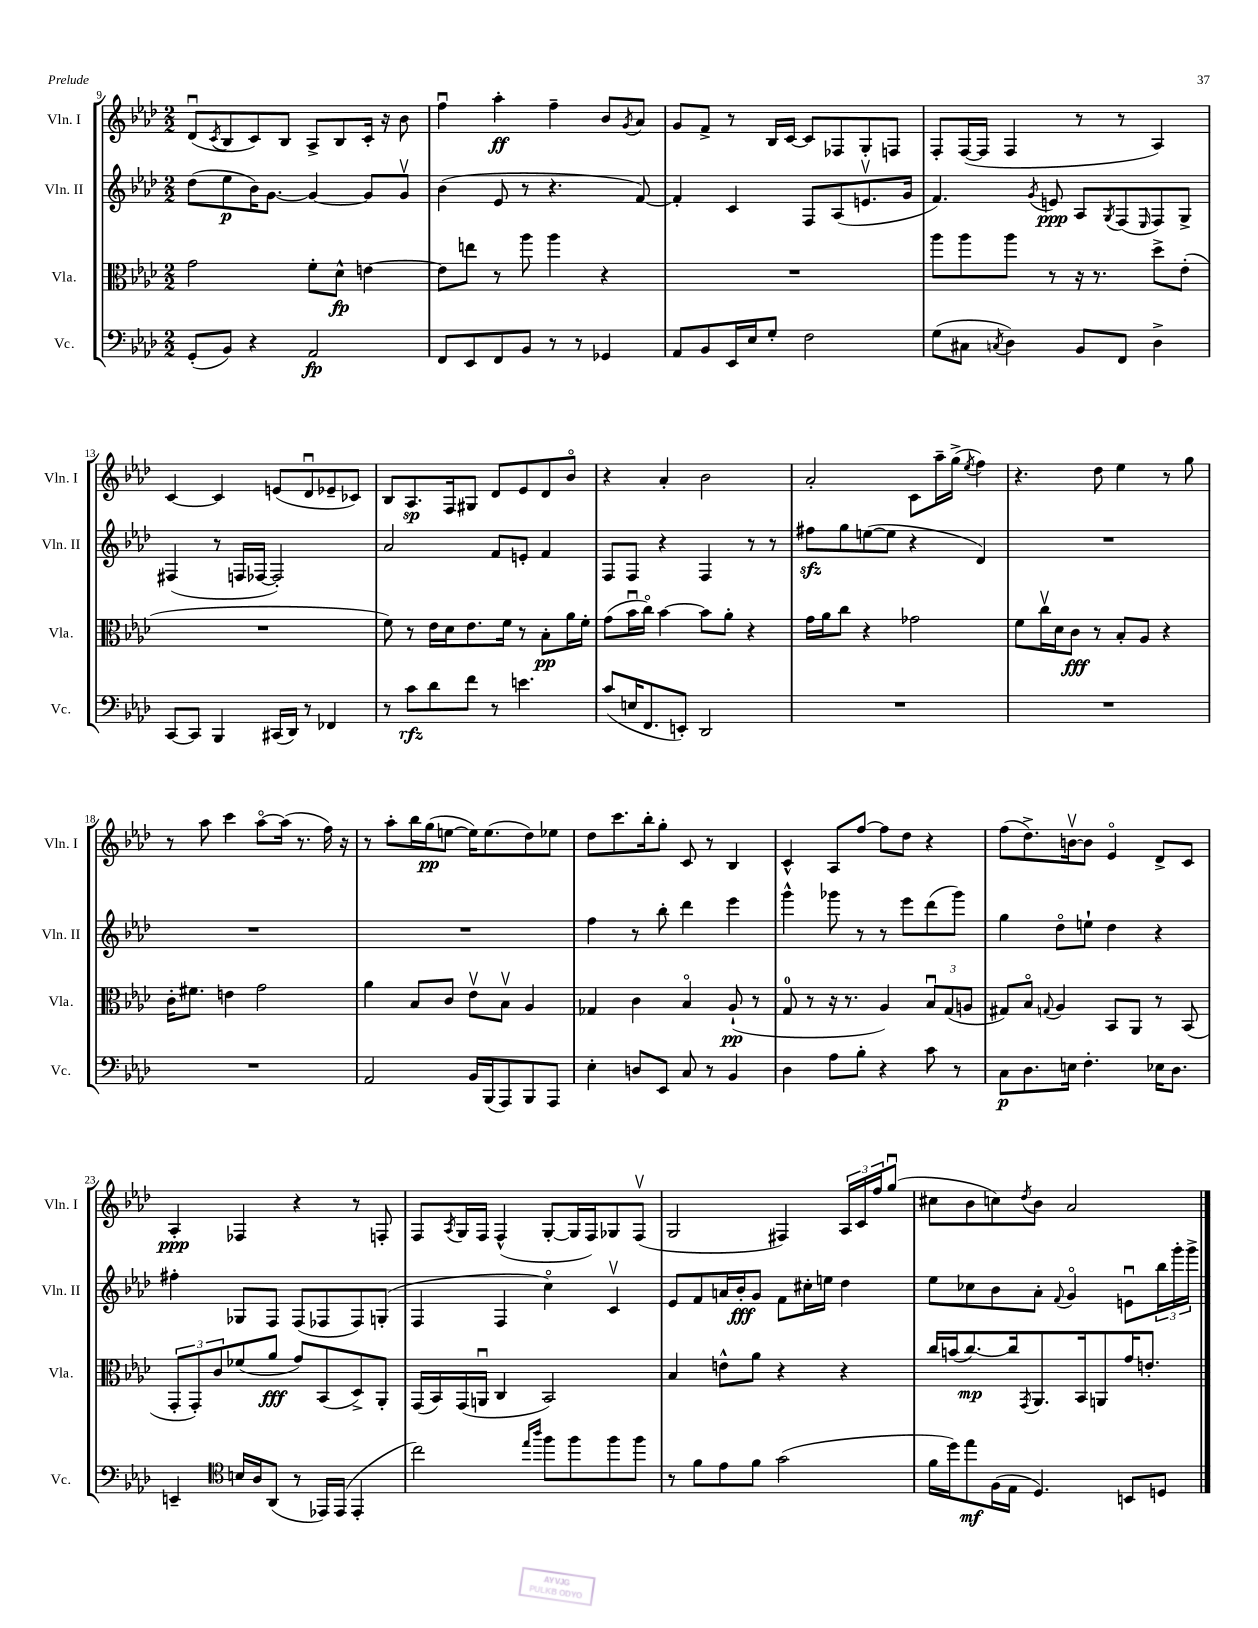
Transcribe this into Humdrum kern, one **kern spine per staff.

**kern	**kern	**kern	**kern
*staff4	*staff3	*staff2	*staff1
*clefF4	*clefC3	*clefG2	*clefG2
*k[b-e-a-d-]	*k[b-e-a-d-]	*k[b-e-a-d-]	*k[b-e-a-d-]
*M2/2	*M2/2	*M2/2	*M2/2
(8GG'/L	2g\	(8dd-\L	(8d-u/L
.	.	.	8qc/
8BB-/J)	.	8ee-\	8B-/
4r	.	16b-\K)	8c/)
.	.	[8.g\J	.
.	.	.	8B-/J
2AA-/	8f'\L	4g/_	8A-^/L
.	8d-^^\J	.	8B-/
.	[4e\	8g/]L	16c'/Jk
.	.	.	16r
.	.	8gv/J	8b-\
=	=	=	=
8FF/L	8e\]L	(4b-\	4ffu\
8EE-/	8ee\J	.	.
8FF/	8r	8e-/	4aa-'\
8BB-/J	8aa-\	8r	.
8r	4aa-\	4.r	4ff~\
8r	.	.	.
4GG-/	4r	.	8b-/L
.	.	.	8qg/
.	.	[8f/)	8a-/J
=	=	=	=
8AA-/L	1r	4f'/]	8g/L
8BB-/	.	.	8f^/J
16EE-/L	.	4c/	8r
16E-/J	.	.	.
8G'/J	.	.	16B-/LL
.	.	.	[16c/JJ
2F\	.	8F/L	8c/]L
.	.	(8A-/	8F-/
.	.	8.ev/	8G'/
.	.	.	8F/J
.	.	16g/Jk	.
=	=	=	=
(8G\L	8aa-\L	4.f/)	8F'/L
8C#\J	8aa-\	.	([16F/L
.	.	.	16F/]JJ
8qC/	.	.	.
4D-\)	8aa-\J	.	4F/
.	.	8qg/	.
.	8r	8e/	.
8BB-/L	16r	8A-/L	8r
.	8.r	.	.
.	.	8qG/	.
8FF/J	.	(8F/	8r
.	.	16qqE-/	.
4D-^\	8dd-^\L	8F/)	4A-/)
.	(8e-'\J	8G^/J	.
=	=	=	=
[8CC/L	1r	(4F#/	[4c/
8CC/]J	.	.	.
4BBB-/	.	8r	4c/]
.	.	16F/LL	.
.	.	[16F-/JJ	.
(16CC#/LL	.	2F-'/])	(8e/L
16DD-/JJ)	.	.	.
8r	.	.	8d-u/
4FF-/	.	.	8e-~/
.	.	.	8c-/J)
=	=	=	=
8r	8f\)	2a-/	8B-/L
8c\L	8r	.	8.A-/
8d-\	16e-\LL	.	.
.	16d-\J	.	16F/k
8f\J	8.e-\	.	8G#/J
8r	.	8f/L	8d-/L
.	16f\Jk	.	.
4.e\	8r	8e'/J	8e-/
.	8B-'\L	4f/	8d-/
.	16a-\L	.	8b-o/J
.	16f'\JJ	.	.
=	=	=	=
(8c/L	(8g\L	8F/L	4r
16E/K	16b-u\L	8F/J	.
8.FF/	16cco\JJ)	.	.
.	[4b-\	4r	4a-'/
8EE'/J)	.	.	.
2DD-/	8b-\]L	4F/	2b-\
.	8a-'\J	.	.
.	4r	8r	.
.	.	8r	.
=	=	=	=
1r	16g\LL	8ff#\L	2a-'/
.	16a-\J	.	.
.	8cc\J	8gg\	.
.	4r	([8ee\	.
.	.	8ee\]J	.
.	2g-\	4r	8c\L
.	.	.	16aa-~\L
.	.	.	(16gg^\JJ
.	.	.	8qee-/
.	.	4d-/)	4ff\)
=	=	=	=
1r	8f\L	1r	4.r
.	16ccv\L	.	.
.	16d-\J	.	.
.	8c\J	.	.
.	8r	.	8dd-\
.	8B-'/L	.	4ee-\
.	8A-/J	.	.
.	4r	.	8r
.	.	.	8gg\
=	=	=	=
1r	16c'\LK	1r	8r
.	8.f#\J	.	.
.	.	.	8aa-\
.	4e\	.	4ccc\
.	2g\	.	[8aa-o\L
.	.	.	(16aa-\]Jk
.	.	.	8.r
.	.	.	16ff\)
.	.	.	16r
=	=	=	=
2AA-/	4a-\	1r	8r
.	.	.	8aa-'\L
.	8B-/L	.	16bb-\L
.	.	.	(16gg\J
.	8c/J	.	[8ee\J
16BB-/LL	8e-v\L	.	16ee\]LK)
(16BBB-/J	.	.	(8.ee\
8AAA-/)	8B-v\J	.	.
8BBB-/	4A-/	.	8dd-\)
8AAA-/J	.	.	8ee-\J
=	=	=	=
4E-'\	4G-/	4ff\	8dd-\L
.	.	.	8.ccc\
8D/L	4c\	8r	.
.	.	.	16bb-'\k
8EE-/J	.	8bb-'\	8gg'\J
8C/	4B-o/	4ddd-\	8c/
8r	.	.	8r
4BB-/	(8A-`/	4eee-\	4B-/
.	8r	.	.
=	=	=	=
4D-\	8G/	4ggg^^\	4c^^/
.	8r	.	.
8A-\L	16r	8ggg-\	8A-/L
.	8.r	.	.
8B-'\J	.	8r	[8ff/J
4r	4A-/)	8r	8ff\]L
.	.	8eee-\L	8dd-\J
8c\	12B-u/L	(8ddd-\	4r
.	(12G/	.	.
8r	.	8ggg-\J)	.
.	12A/J	.	.
=	=	=	=
8C\L	8G#/L)	4gg\	(8ff\L
8.D-\	8B-o/J	.	8.dd-^\)
.	8qqG/	.	.
.	4A-/	8dd-o\L	.
16E\Jk	.	.	[16bv\k
4.F'\	.	8ee`\J	8b\]J
.	8BB-/L	4dd-\	4e-o/
.	8AA-/J	.	.
16E-\LK	8r	4r	8d-^/L
8.D-\J	.	.	.
.	(8BB-/	.	8c/J
=	=	=	=
4EE~/	12GG'/L	4ff#'\	4A-'/
.	12GG'/)	.	.
.	12c/	.	.
*clefC4	*	*	*
16B/LL	(8f-/	8G-/L	4F-/
16A-/J	.	.	.
(8AA-/J	8a-/J	8F/J	.
8r	8g/L)	(8F/L	4r
16EE-/LL)	(8BB-/	8F-/	.
(16EE-/JJ	.	.	.
4EE-'/	8D-^/)	8F-/)	8r
.	8AA-'/J	(8G'/J	8F'/
=	=	=	=
2cc\)	(16GG/LL	4F/	8F/L
.	16BB-/)	.	.
.	.	.	8qA-/
.	(16GG/	.	16G/L
.	16AAu/JJ	.	16F/JJ
.	4C/	4F/	(4F^^/
16qqee-/LL	.	.	.
16qqaa-/JJ	.	.	.
8ff\L	2BB-/)	4cco\)	[8G'/L
8ff\	.	.	16G/]L
.	.	.	16F/J)
8ff\	.	4cv/	8G-/
8ff\J	.	.	(8Fv/J
=	=	=	=
8r	4B-/	8e-/L	2G/
8f\L	.	8f/	.
8e-\	8e^^\L	16a/L	.
.	.	16b-'/J	.
8f\J	8a-\J	8g/J	.
(2g\	4r	8f\L	4F#/)
.	.	16cc#'\L	.
.	.	16ee\JJ	.
.	4r	4dd-\	24A-/LL
.	.	.	24c/
.	.	.	24ff/J
.	.	.	(8ggu/J
=	=	=	=
16f\LL	16cc/LL	8ee-\L	8cc#\L
16dd-\J)	(16b/J	.	.
8ee-\	[8.cc/)	8cc-\	8b-\
(16F\L	.	8b-\	8cc\)
16E-\JJ	16cc/]k	.	.
.	8qGG/	.	8qdd-/
4.D-/)	8.AA-/	8a-'\J	8b-\J
.	.	8qqf/	.
.	.	4go/	2a-/
.	16BB-/k	.	.
.	8AA/	.	.
8BB/L	16g/K	8eu\L	.
.	8.e'/J	.	.
8D/J	.	24bb-\L	.
.	.	24ggg'\	.
.	.	24ggg^\JJ	.
==	==	==	==
*-	*-	*-	*-
